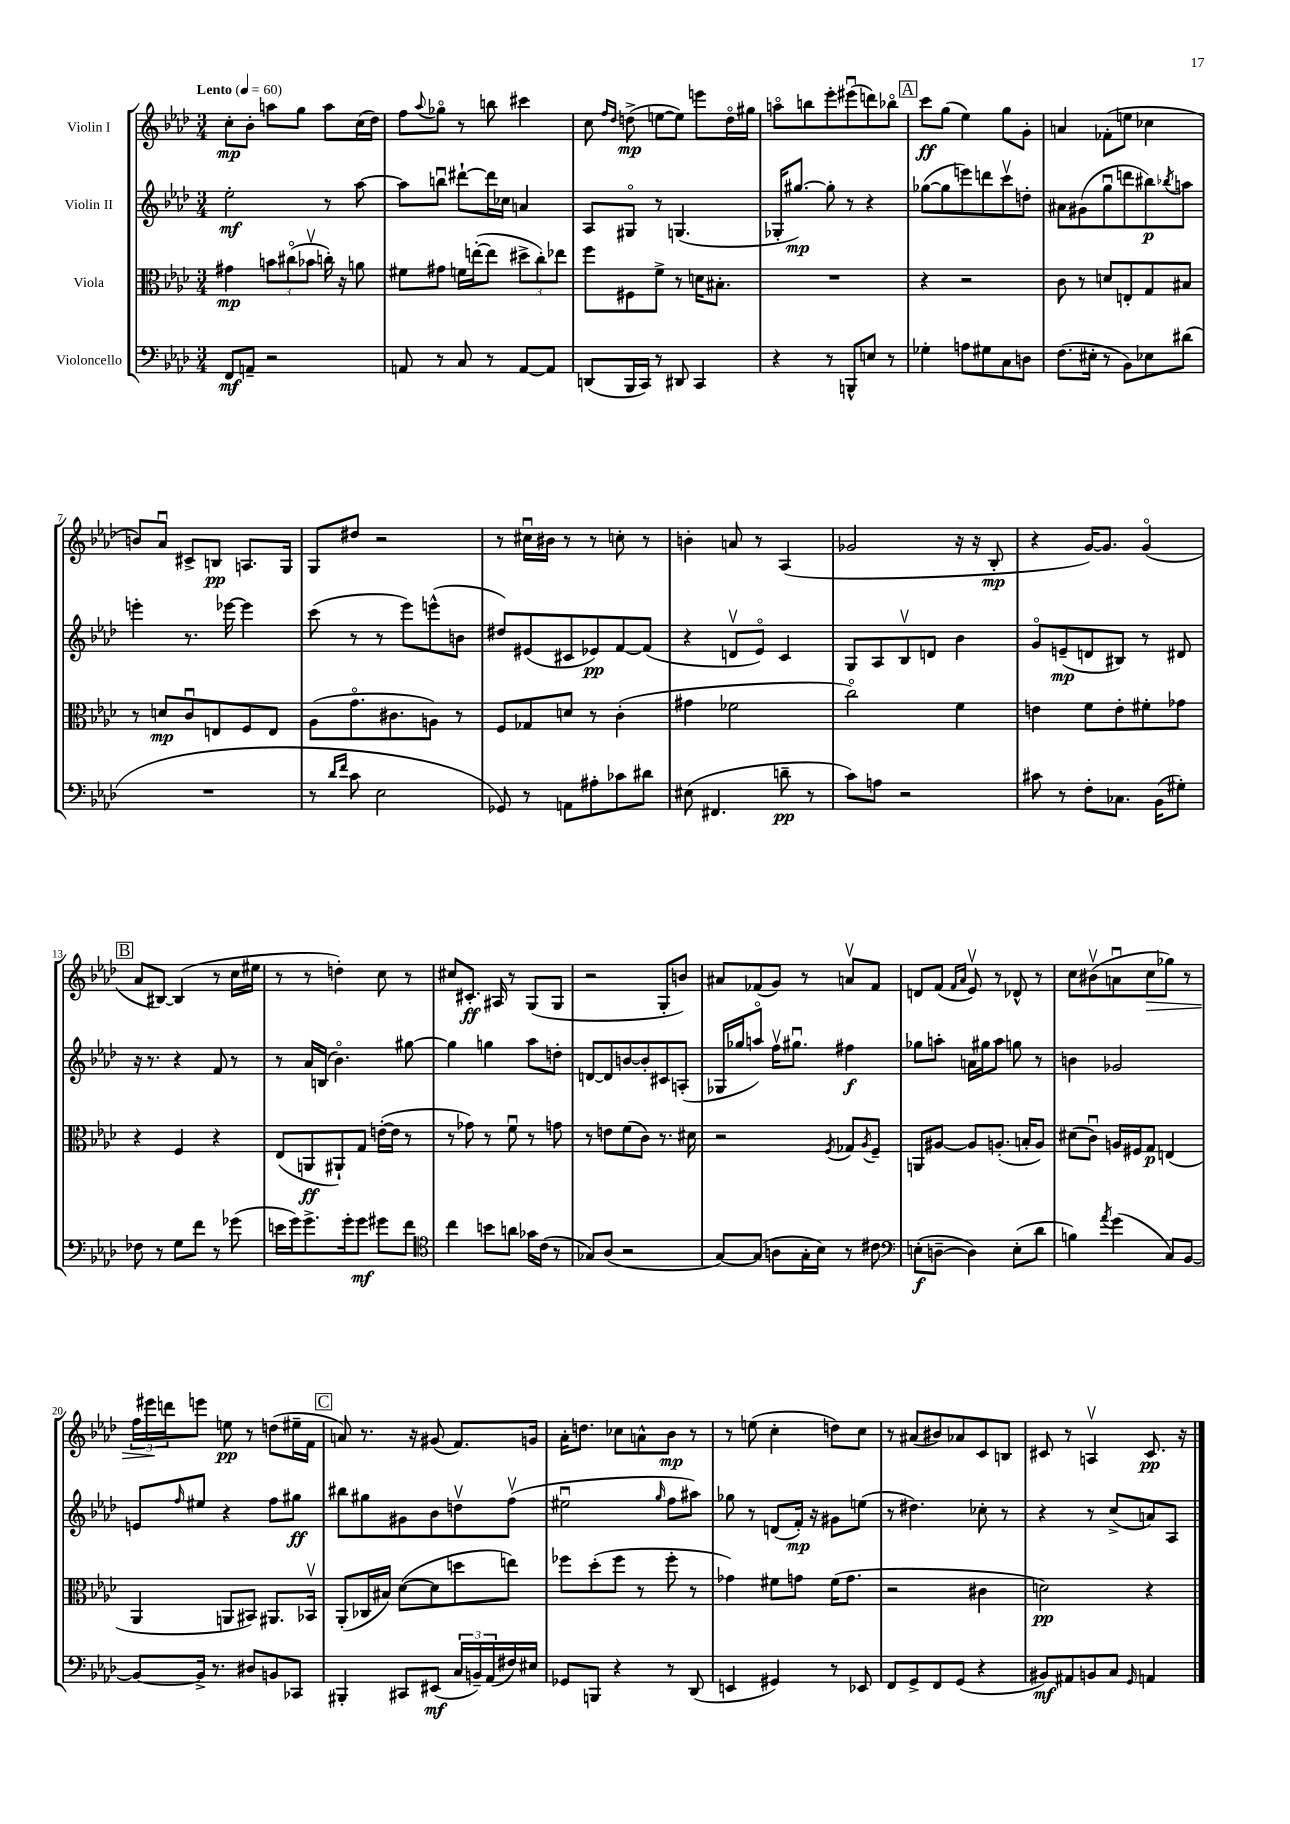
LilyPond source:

<<
\new StaffGroup <<
\new Staff = "s0" \with { instrumentName = "Violin I" } {
    \clef treble \key aes \major \numericTimeSignature \time 3/4 \tempo "Lento" 4 = 60
    c''8-.\mp bes'8-. a''8 g''8 a''8 c''16( des''16) |
    f''8 \appoggiatura { aes''8 } ges''8\flageolet r8 b''8 cis'''4 |
    c''8 \grace { f''16 des''16 } d''8->\mp( e''8~ e''8) e'''8 d''16\flageolet gis''16 |
    a''8\flageolet b''8 ees'''8-. eis'''8\downbow( d'''8) bes''8\flageolet |
    \mark \markup { \box "A" } c'''8\ff g''8( ees''4) g''8 g'8-. |
    a'4 fes'8-.( e''8 ces''4 |
    b'8) aes'8\downbow cis'8-> b8\pp a8. g16 |
    g8 dis''8 r2 |
    r8 cis''16\downbow bis'16 r8 r8 c''8-. r8 |
    b'4-. a'8 r8 aes4( |
    ges'2 r16 r16 bes8-.\mp |
    r4 g'16~) g'8. g'4\flageolet( |
    \mark \markup { \box "B" } aes'8 bis8~) bis4( r8 c''16 eis''16 |
    r8 r8 d''4-.) c''8 r8 |
    cis''8 cis'8.-.\ff ais16 r8 g8( g8 |
    r2 g8-. b'8) |
    ais'8 fes'8( g'8) r8 a'8\upbow fes'8 |
    d'8 f'8( \grace { f'16 aes'16 } ees'8\upbow) r8 des'8-^ r8 |
    c''8 bis'8\upbow( a'8\downbow c''8\> ges''8) r8 |
    \tuplet 3/2 { f''16 eis'''16\! d'''16 } e'''8 e''8\pp r8 d''8( eis''16-- f'16 |
    \mark \markup { \box "C" } a'8) r8. r16 gis'8( f'8.) g'16 |
    aes'16-. d''8. ces''8 a'8-^ bes'8\mp r8 |
    r8 e''8( c''4-. d''8) c''8 |
    r8 ais'8( bis'8) aes'8 c'8 b8 |
    cis'8 r8 a4\upbow cis'8.\pp r16 \bar "|." |
}
\new Staff = "s1" \with { instrumentName = "Violin II" } {
    \clef treble \key aes \major \numericTimeSignature \time 3/4
    ees''2-.\mf r8 aes''8~ |
    aes''8 b''8\downbow dis'''8~-! dis'''16 ces''16 a'4 |
    aes8 gis8\flageolet r8 g4.( |
    ges16-. gis''8.~\mp) gis''8-. r8 r4 |
    \mark \markup { \box "A" } ges''8~( ges''8 e'''8) d'''8 c'''8\upbow d''8-. |
    ais'8 gis'8( g''8\downbow d'''8 bis''8\p) \acciaccatura { bes''8 } a''8 |
    e'''4-. r8. ees'''16~ ees'''4 |
    c'''8( r8 r8 ees'''8) e'''8-^( b'8 |
    dis''8) eis'8( cis'8 ees'8\pp) f'8~ f'8( |
    r4 d'8\upbow ees'8\flageolet) c'4 |
    g8 aes8 bes8\upbow d'8 bes'4 |
    g'8\flageolet e'8--\mp( d'8 bis8) r8 dis'8 |
    \mark \markup { \box "B" } r16 r8. r4 f'8 r8 |
    r8 aes'16 b16( bes'4.\flageolet) gis''8~ |
    gis''4 g''4 aes''8 d''8-. |
    d'8~ d'8 b'8~ b'8-. cis'8 a8-.( |
    ges16 ges''16 a''8\flageolet) f''16\upbow gis''8.\downbow fis''4\f |
    ges''8 a''8-. a'16 gis''16 a''8 g''8 r8 |
    b'4 ges'2 |
    e'8 \grace { f''16 } eis''8 r4 f''8 gis''8\ff |
    \mark \markup { \box "C" } bis''8 gis''8 gis'8 bes'8 d''8\upbow f''8\upbow( |
    eis''2\downbow \grace { g''16 } f''8 ais''8) |
    ges''8 r8 d'8( f'16-.\mp) r16 gis'8 e''8( |
    r8 dis''4.) ces''8-. r8 |
    r4 r8 c''8->( a'8) aes8 \bar "|." |
}
\new Staff = "s2" \with { instrumentName = "Viola" } {
    \clef alto \key aes \major \numericTimeSignature \time 3/4
    gis'4\mp \tuplet 3/2 { b'8 cis''8\flageolet( bes'8\upbow } c''16-.) r16 a'8 |
    fis'8 gis'8 f'16 e''16~-.( e''8 \tuplet 3/2 { dis''8-> c''8-.) ees''8 } |
    f''8 fis8 f'8-> r8 d'16 bis8.-. |
    R2. |
    \mark \markup { \box "A" } r4 r2 |
    c'8 r8 d'8 e8-. g8 bis8 |
    r8 d'8\mp c'8\downbow e8 f8 e8 |
    aes8( g'8.\flageolet cis'8. a8) r8 |
    f8 ges8 d'8 r8 c'4-.( |
    gis'4 fes'2 |
    c''2\flageolet) f'4 |
    e'4 f'8 e'8-. fis'8-. ges'8 |
    \mark \markup { \box "B" } r4 f4 r4 |
    ees8( a,8\ff ais,8-!) g8 e'16~-.( e'16 r8 |
    r8 ges'8) r8 f'8\downbow r8 g'8 |
    r8 e'8 f'8( c'8) r8. dis'16 |
    r2 \acciaccatura { f8 } ges8 \acciaccatura { aes8 } f8-- |
    a,8 ais8~ ais8 a8.-.( b16-. a8) |
    dis'8( c'8\downbow) a16 fis16 g8\p e4( |
    aes,4 a,8 bis,8) ais,8. bes,16\upbow |
    \mark \markup { \box "C" } aes,8-.( ces16 bis16) des'8~( des'8 d''8 e''8) |
    fes''8 des''8-.( fes''8 r8 fes''8-. r8 |
    ges'4) fis'8 g'8 fis'16( g'8. |
    r2 cis'4 |
    d'2\pp) r4 \bar "|." |
}
\new Staff = "s3" \with { instrumentName = "Violoncello" } {
    \clef bass \key aes \major \numericTimeSignature \time 3/4
    f,8\mf a,8-- r2 |
    a,8 r8 c8 r8 a,8~ a,8 |
    d,8( bes,,16 c,16) r8 dis,8 c,4 |
    r4 r8 b,,8-^ e8 r8 |
    \mark \markup { \box "A" } ges4-. a8 gis8 c8 d8 |
    f8.( eis16-. r8 bes,8) ees8 dis'8( |
    R2. |
    r8 \grace { des'16 f'16 } c'8 ees2 |
    ges,8) r8 a,8 ais8-. ces'8 dis'8 |
    eis8( fis,4. d'8--\pp r8 |
    c'8) a8 r2 |
    cis'8 r8 f8-. ces8. bes,16( gis8-.) |
    \mark \markup { \box "B" } fes8 r8 g8 f'8 r8 ges'8( |
    e'16 g'16) g'8.-> g'16-. g'8\mf gis'8 f'8 |
    \clef tenor c''4 b'8 a'8 ges'16 c'16( r8 |
    ges8) aes8( r2 |
    g8~) g8( a8 g16-. bes16) r8 cis'8 |
    \clef bass e8-.\f( d8~-- d4) e8-.( des'8 |
    b4) \acciaccatura { aes'8 } g'4( c8) bes,8~ |
    bes,8~ bes,16-> r8. dis8 b,8 ces,8 |
    \mark \markup { \box "C" } bis,,4-. cis,8 eis,8\mf( \tuplet 3/2 { c16 b,16--) aes,16( } fis16) eis16 |
    ges,8 b,,8 r4 r8 des,8( |
    e,4 gis,4) r8 ees,8 |
    f,8 g,8-> f,8 g,8( r4 |
    bis,8\mf) ais,8 b,8 c8 \grace { g,16 } a,4 \bar "|." |
}
>>
>>
